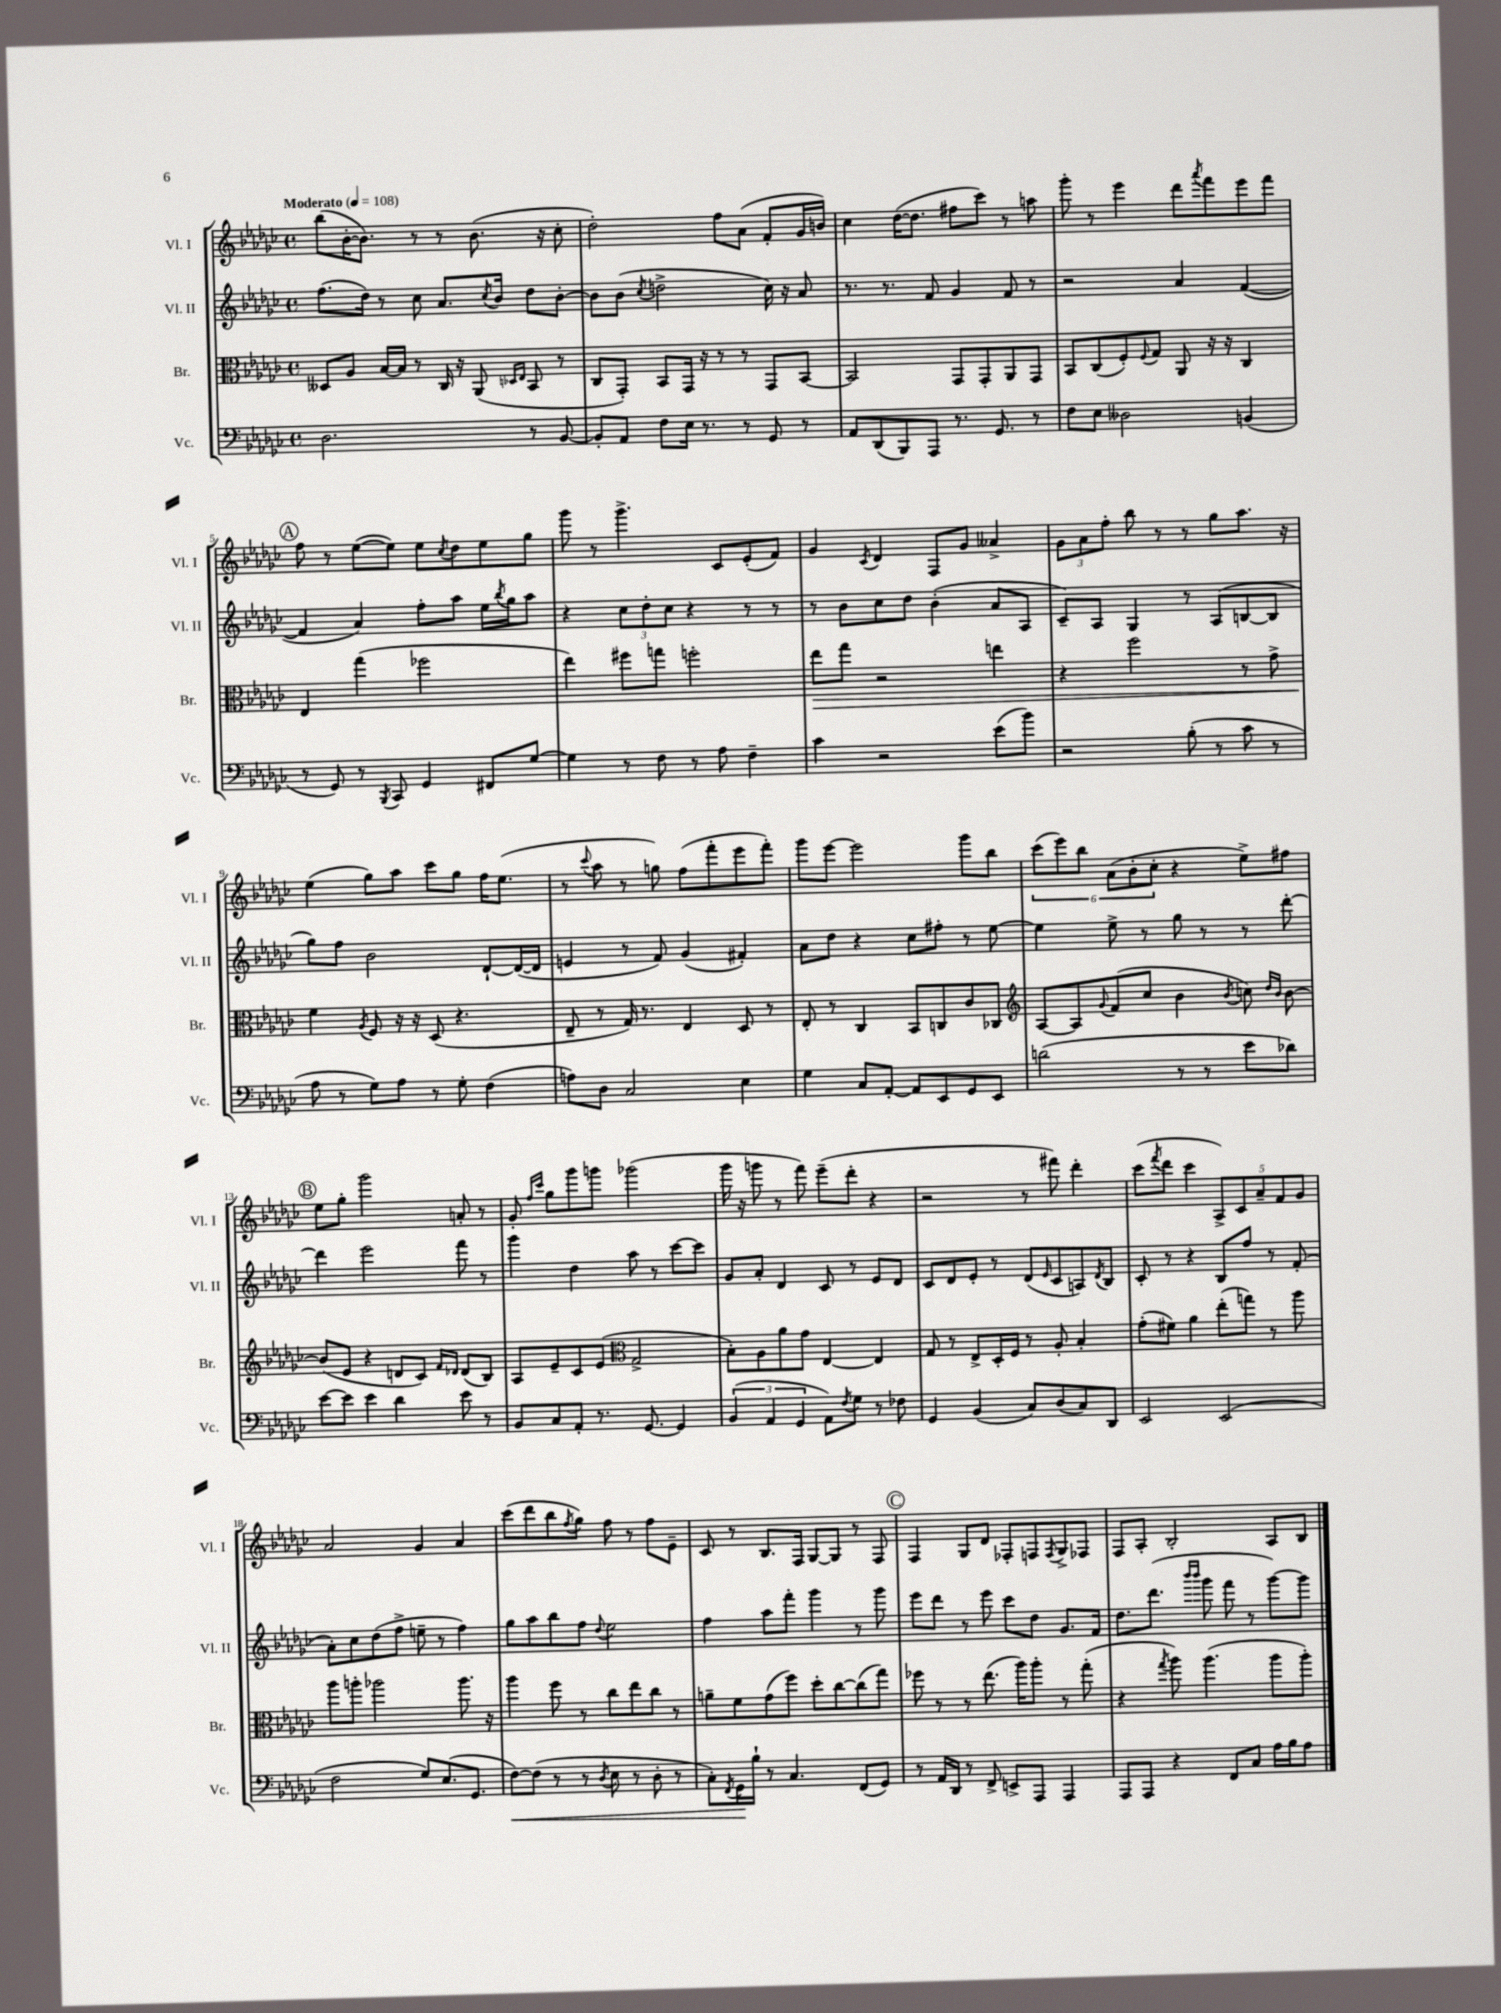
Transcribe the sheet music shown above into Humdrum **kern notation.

**kern	**kern	**kern	**kern
*staff4	*staff3	*staff2	*staff1
*clefF4	*clefC3	*clefG2	*clefG2
*k[b-e-a-d-g-c-]	*k[b-e-a-d-g-c-]	*k[b-e-a-d-g-c-]	*k[b-e-a-d-g-c-]
*M4/4	*M4/4	*M4/4	*M4/4
*met(c)	*met(c)	*met(c)	*met(c)
*MM108	*MM108	*MM108	*MM108
2.D-	8D--	(8.ff	(8bb-
.	8A-	.	[16b-'
.	.	16dd-)	8.b-])
.	[16B-	8r	.
.	16B-]	.	.
.	8r	8cc-	8r
.	16C-	8.a-	8r
.	16r	.	.
.	(8AA-	.	(8.b-
.	.	8qcc-	.
.	.	16b-	.
.	16qqD-	.	.
.	16qqE-	.	.
8r	8BB-	8dd-	.
.	.	.	16r
[8BB-	8r	[8b-'	8cc-'
=	=	=	=
8BB-']	8C-	8b-]	2dd-')
8AA-	8GG-')	(8b-	.
.	.	8qcc-	.
8F	8BB-	2dd^	.
16E-	16GG-	.	.
8.r	16r	.	.
.	8r	.	8ff
8r	8r	.	(8a-
8GG-	8GG-	16cc-)	8f'
.	.	16r	.
8r	[8BB-	8a-	16g-
.	.	.	16b)
=	=	=	=
8AA-	2BB-]	8.r	4cc-
(8DD-	.	.	.
.	.	8.r	.
8BBB-)	.	.	([16dd-
.	.	.	8.dd-]
8AAA-	.	8f	.
8.r	8GG-	4g-	8ff#
.	8GG-'	.	8ccc-)
8.GG-	.	.	.
.	8AA-	8f	8r
8r	8GG-	8r	8aa
=	=	=	=
8F	8BB-	2r	8ggg-'
8E-	(8C-	.	8r
2D--	8F')	.	4eee-
.	8qqF	.	.
.	8G-	.	.
.	8AA-	4a-	8ddd-
.	.	.	8qaaa-
.	16r	.	8fff
.	16r	.	.
(4BB	4C-	([4f	8eee-
.	.	.	8fff
=	=	=	=
8r	4E-	4f]	8ff
8GG-)	.	.	8r
8r	(4gg-	4a-)	([8ee-
8qBBB-	.	.	.
8CC-	.	.	8ee-])
4GG-	2ff-	8ff'	8ee-
.	.	.	8qcc-
.	.	8aa-	8dd-
8FF#	.	16ee-	8ee-
.	.	8qbb-	.
.	.	16gg-	.
[8G-	.	8aa-	8gg-
=	=	=	=
4G-]	4ee-)	4r	8ggg-
.	.	.	8r
8r	8ff#	12cc-	4.ggg-^
.	.	12dd-'	.
8F	8gg	.	.
.	.	12cc-	.
8r	2ff'	4r	.
8A-	.	.	8c-
4F~	.	8r	(8e-'
.	.	8r	8f)
=	=	=	=
4c-	8ee-	8r	4g-
.	8gg-	8b-	.
.	.	.	8qc-
2r	2r	8cc-	4d-
.	.	8dd-	.
.	.	(4b-'	8F
.	.	.	8g-
(8e-	4ee	8a-	4a--^
8b-)	.	8A-	.
=	=	=	=
2r	4r	8c-~)	12g-
.	.	.	12a-
.	.	8A-	.
.	.	.	12ff'
.	2ff	4G-	8bb-
.	.	.	8r
(8B-'	.	8r	8r
8r	.	(8A-	8gg-
8c-	8r	[8B	8.aa-
8r	8g-^	8B]	.
.	.	.	16r
=	=	=	=
8A-	4f	8gg-)	(4ee-
8r	.	8ff	.
.	8qA-	.	.
8G-)	8F	2b-	8gg-)
8A-	16r	.	8aa-
.	16r	.	.
8r	(8D-	.	8ccc-
8G-'	4.r	.	8gg-
(4F	.	[8d-`	16ff
.	.	.	(8.ee-
.	.	(16d-_	.
.	.	16d-]	.
=	=	=	=
8A)	8E-~	4e	8r
.	.	.	8qqccc-
8D-	8r	.	8aa-
2C-	16G-)	8r	8r
.	8.r	.	.
.	.	8f)	8gg)
.	4E-	(4g-	(8ff
.	.	.	8fff'
4E-	8D-	4f#')	8eee-
.	8r	.	8fff')
=	=	=	=
4G-	8E-'	8a-	8ggg-
.	8r	8dd-	[8eee-
8C-	4C-	4r	2eee-]
[8AA-'	.	.	.
8AA-]	8BB-	8cc-	.
8EE-	8C	8ff#'	.
8GG-	8c-	8r	8ggg-
8EE-	8C-	[8ee-	8bb-
=	=	=	=
*	*clefG2	*	*
(2d	[8A-	4ee-]	(12ccc-
.	.	.	12eee-)
.	8A-]	.	.
.	.	.	12bb-
.	8qqg-	.	.
.	(8f	8ee-^	(12a-
.	.	.	12b-'
.	8cc-	8r	.
.	.	.	12cc-'
8r	4b-	8gg-	4r
8r	.	8r	.
.	8qb-	.	.
8e-	8cc)	8r	8ee-^)
.	16qqdd-	.	.
.	16qqb-	.	.
8d-)	[8b-	[8ddd-'	8ff#
=	=	=	=
[8e-	(8b-]	4ddd-]	8ee-
8e-]	8e-	.	8gg-'
4e-	4r	2eee-	2ggg-
4d-	8d	.	.
.	8c-)	.	.
.	16qqf	.	.
.	16qqd-	.	.
8e-	(8d-	8fff	8a'
8r	8B-)	8r	8r
=	=	=	=
8BB-	8A-	4ggg-	8g-'
.	.	.	16qqff
.	.	.	16qqccc-
8C-	8e-~	.	8gg-
8AA-'	8c-	4dd-	8ggg-
8.r	(8e-	.	8ggg
*	*clefC3	*	*
.	2G-^	8aa-	(2ggg-
[8.GG-	.	.	.
.	.	8r	.
4GG-]	.	[8ccc-	.
.	.	8ccc-]	.
=	=	=	=
(6BB-	8B-')	8g-	16ggg-
.	.	.	16r
.	8A-	8a-'	8ggg
6AA-	.	.	.
.	8a-	4d-	8r
6GG-	.	.	.
.	8g-	.	8fff)
8AA-)	[4E-	8c-	(8eee-~
8qF	.	.	.
8G-	.	8r	8ddd-'
8r	4E-]	8e-	4r
8F-	.	8d-	.
=	=	=	=
4GG-	8G-	8c-	2r
.	8r	8d-	.
(4BB-	8E-^	8e-'	.
.	16D-'	8r	.
.	16F	.	.
8C-)	8r	(8d-	8r
.	.	16qqe-	.
(8D-	8A-'	8c-	8fff#)
8C-)	4B-'	8A)	4ddd-'
.	.	8qd-	.
8DD-	.	8B-	.
=	=	=	=
2EE-	(8g-'	8c-'	(8ccc-
.	.	.	8qfff
.	8f#)	8r	8ddd-
.	4a-	4r	4ccc-
(2EE-	(8ee-'	8B-	10A-^)
.	.	.	10c-
.	8gg)	8ff	.
.	.	.	10a-~
.	8r	8r	.
.	.	.	10f
.	8aa-	(8f'	.
.	.	.	10g-
=	=	=	=
2F	8aa-	8a-')	2a-
.	8aa'	8cc-	.
.	2aa-	(8dd-	.
.	.	8ff^	.
8G-)	.	8ee~	4g-
(8.E-	.	8r	.
.	8.aa-	4ff)	4a-
8.GG-	.	.	.
.	16r	.	.
=	=	=	=
[8F)	4aa-	8gg-	(8ccc-
(8F]	.	8aa-	8ddd-
8r	8ff	8bb-	8bb-
.	.	.	8qff
8r	8r	8ff	8gg-)
8qD-	.	8qqdd-	.
8E-	8cc-	2ee-	8ff
8r	8ee-	.	8r
8D-'	8cc-	.	8ff
8r	8r	.	8e-~
=	=	=	=
8C-')	8a~	4ff	8c-
8qFF	.	.	.
16GG-	8f	.	8r
16B-`	.	.	.
8r	(8g-	8aa-	8.B-
4.C-	8ff)	8fff'	.
.	.	.	16F
.	8dd-'	4ggg-	[8G-
.	[8cc-	.	8G-]
(8FF	(8cc-]	8r	8r
8GG-)	8gg-)	8ggg-	8F
=	=	=	=
8r	8ff-	8eee-	4F
16AA-	8r	8ddd-	.
16DD-	.	.	.
8r	8r	8r	8G-
8FF^	(8.ee-	8eee-	8d-
8EE^	.	8ccc-	8F-'
.	16aa-)	.	.
8AAA-	8aa-'	8dd-	8F
.	.	.	8qF
4AAA-	8r	8.g-	8G-^
.	(8gg-'	.	8F-
.	.	16f	.
=	=	=	=
8AAA-	4r	8.dd-	8F
8AAA-	.	.	8A-'
.	.	(8.ddd-	.
.	8qgg-	.	.
4r	8aa-)	.	2B-'
.	.	16qqbbb-	.
.	.	16qqbbb-	.
.	(4.aa-	8ggg-	.
8FF	.	8fff	.
8C-	.	8r	.
16A-	8aa-	[8ggg-)	8A-
16B-	.	.	.
8A-	8aa-')	8ggg-]	8B-
==	==	==	==
*-	*-	*-	*-
